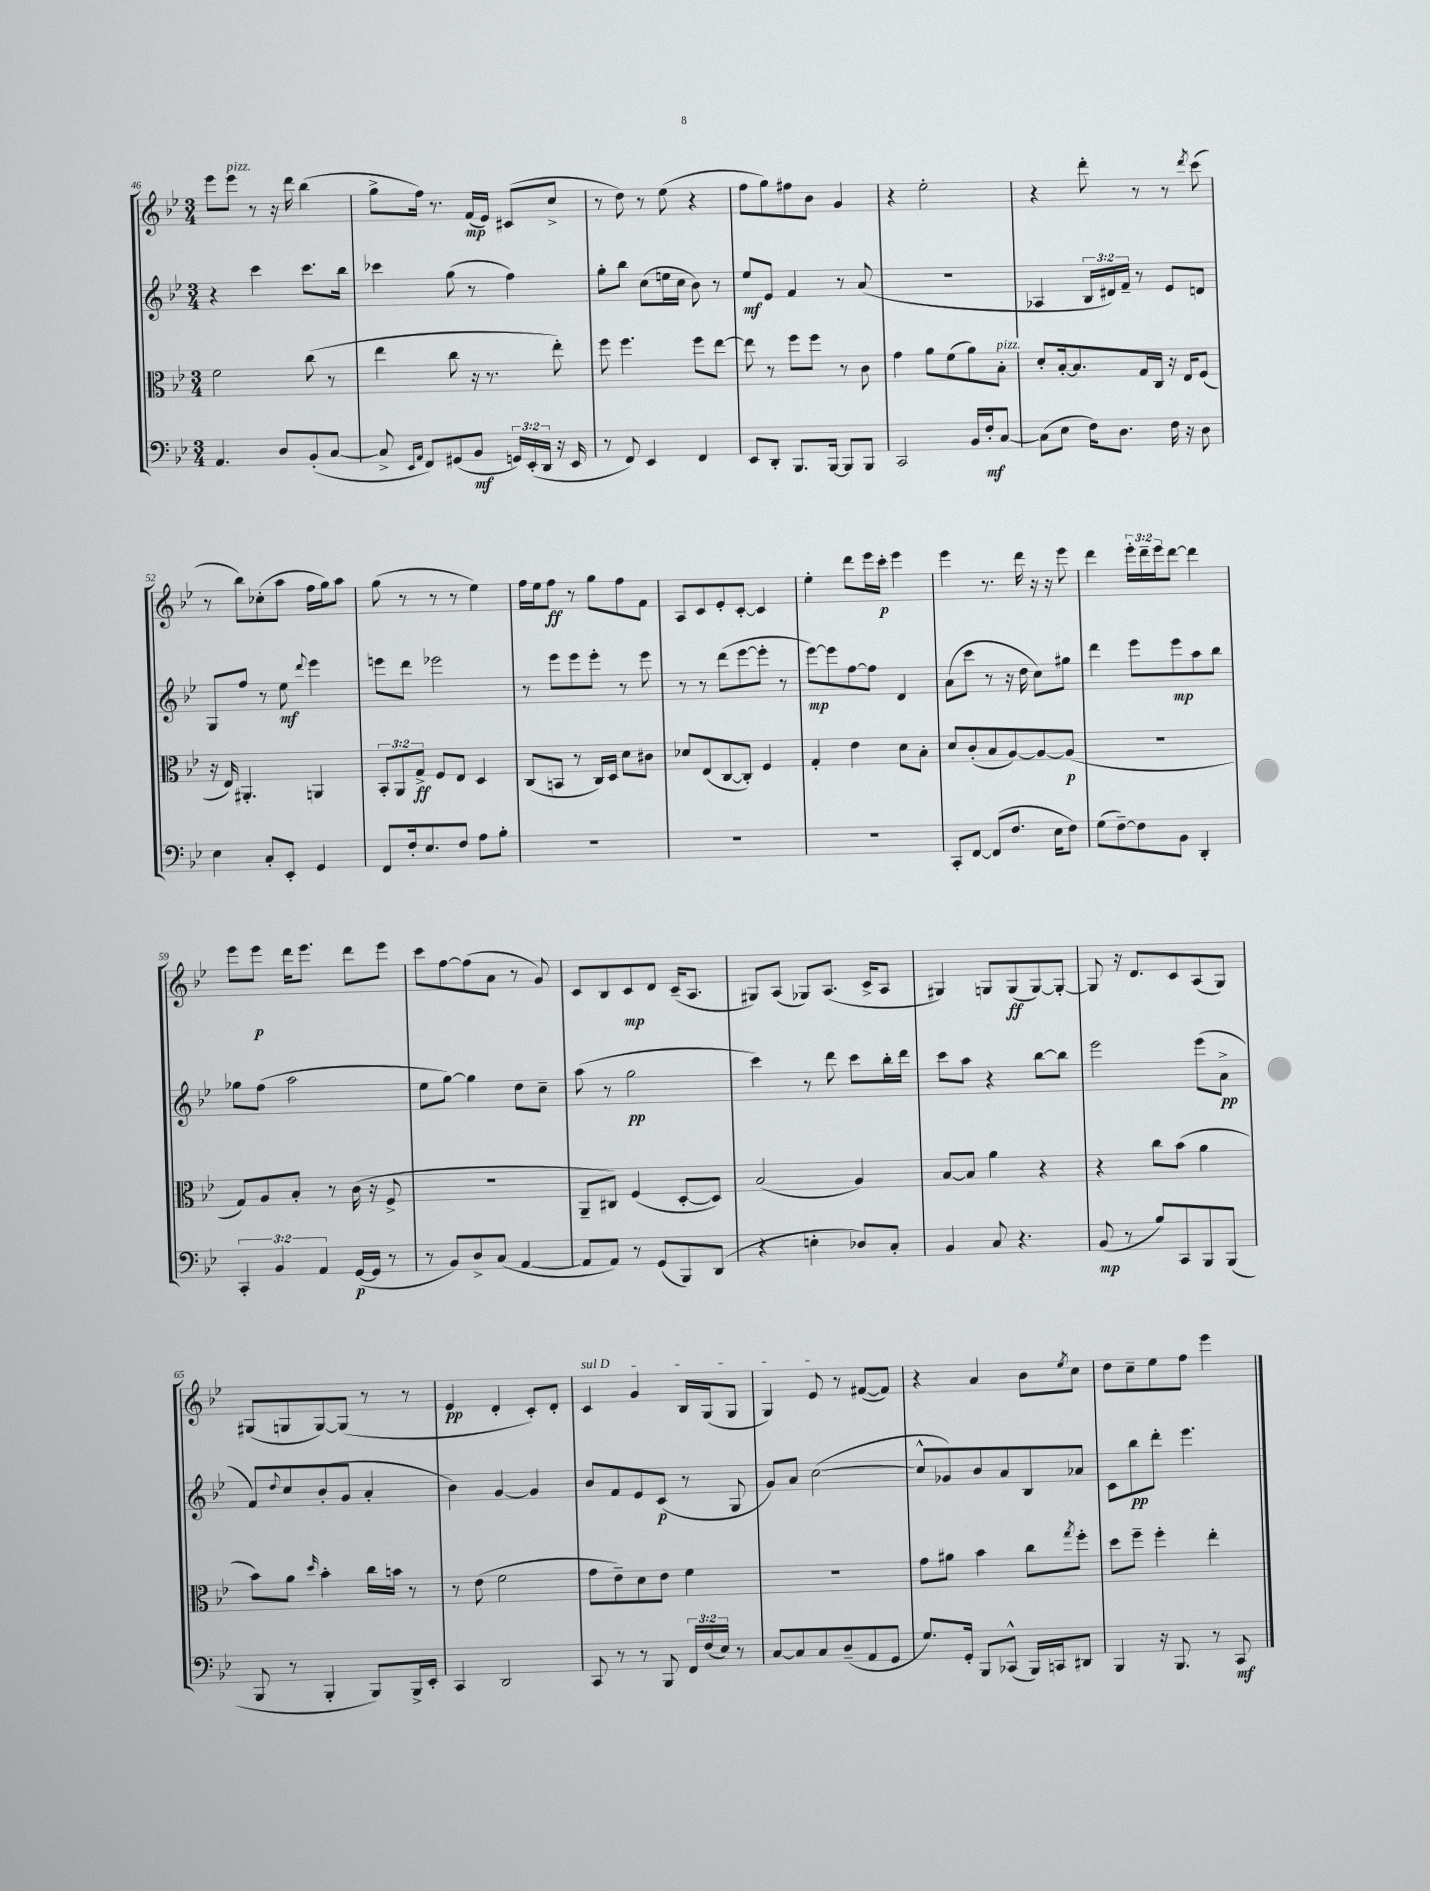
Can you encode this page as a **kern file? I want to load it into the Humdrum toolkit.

**kern	**dynam	**kern	**dynam	**kern	**dynam	**kern	**dynam
*part4	*part4	*part3	*part3	*part2	*part2	*part1	*part1
*staff4	*staff4	*staff3	*staff3	*staff2	*staff2	*staff1	*staff1
*clefF4	*	*clefC3	*	*clefG2	*	*clefG2	*
*k[b-e-]	*	*k[b-e-]	*	*k[b-e-]	*	*k[b-e-]	*
*M3/4	*	*M3/4	*	*M3/4	*	*M3/4	*
=46	=46	=46	=46	=46	=46	=46	=46
4.AA/	.	2f\	.	4r	.	8eee-\L	.
!	!	!	!	!	!	!LO:TX:a:i:t=pizz.	!
.	.	.	.	.	.	8eee-\J	.
.	.	.	.	4ccc\	.	8r	.
8D/L	.	.	.	.	.	16r	.
.	.	.	.	.	.	16ddd\	.
(8BB-'/	.	(8cc\	.	8.ccc\L	.	(4bb-\	.
[8C/J	.	8r	.	.	.	.	.
.	.	.	.	16bb-\Jk	.	.	.
=47	=47	=47	=47	=47	=47	=47	=47
8C^/]	.	4ee-\	.	4ccc-X\	.	8gg^\L	.
16qqEE-/LL	.	.	.	.	.	.	.
16qqAA/JJ	.	.	.	.	.	.	.
8FF/L)	.	.	.	.	.	16ff\Jk)	.
.	.	.	.	.	.	8.r	.
(8GG#X/	.	8cc\	.	(8gg\	.	.	.
8BB-/J	mf	16r	.	8r	.	(16f/LL	mp
.	.	8.r	.	.	.	16e-/JJ)	.
24GGn/LL)	.	.	.	4ff\)	.	(8c#X/L	.
(24EE-'/	.	.	.	.	.	.	.
24DD/JJ	.	.	.	.	.	.	.
16r	.	8ee-'\)	.	.	.	8cc^/J	.
16EE-/	.	.	.	.	.	.	.
=48	=48	=48	=48	=48	=48	=48	=48
8r	.	8ff\	.	8gg'\L	.	8r	.
8FF/)	.	4.ff\	.	8bb-\J	.	8dd\)	.
4EE-/	.	.	.	(8cc\L	.	8r	.
.	.	.	.	16een\L	.	(8ee-\	.
.	.	.	.	16cc\JJ	.	.	.
4FF/	.	8ff\L	.	8b-\)	.	4r	.
.	.	[8ee-\J	.	8r	.	.	.
=49	=49	=49	=49	=49	=49	=49	=49
8EE-/L	.	8ee-\]	.	8ee-/L	mf	8ff\L	.
8DD'/J	.	8r	.	8e-/J	.	8gg\)	.
8.BBB-/L	.	8ff\L	.	4f/	.	8ff#X\	.
.	.	8ff\J	.	.	.	8b-\J	.
[16BBB-/Jk	.	.	.	.	.	.	.
8BBB-/L]	.	8r	.	8r	.	4g/	.
8BBB-/J	.	8c\	.	(8a/	.	.	.
=50	=50	=50	=50	=50	=50	=50	=50
2CC/	.	4g\	.	2.r	.	4r	.
.	.	8a\L	.	.	.	2ee-'\	.
.	.	(8f\	.	.	.	.	.
16BB-/LL	.	8a\)	.	.	.	.	.
16F'/J	mf	.	.	.	.	.	.
!	!	!LO:TX:a:i:t=pizz.	!	!	!	!	!
[8C/J	.	8B-'\J	.	.	.	.	.
=51	=51	=51	=51	=51	=51	=51	=51
(8C\L]	.	8d'/L	.	4A-X/	.	4r	.
8E-\J	.	[16B-'/k	.	.	.	.	.
.	.	8.B-/]	.	.	.	.	.
16F\KL)	.	.	.	24B-/LL	.	8ddd'\	.
.	.	.	.	24d#X/)	.	.	.
8.D\J	.	.	.	.	.	.	.
.	.	.	.	24f~/JJ	.	.	.
.	.	16G/L	.	8r	.	8r	.
.	.	16C/JJ	.	.	.	.	.
16F\	.	16r	.	8e-/L	.	8r	.
16r	.	16E-/KL	.	.	.	.	.
.	.	.	.	.	.	8qddd/	.
8D\	.	(8F/J	.	8dn/J	.	(8ccc\	.
!!LO:LB:g=z
=52	=52	=52	=52	=52	=52	=52	=52
4E-\	.	16r	.	8G/L	.	8r	.
.	.	16E-/)	.	.	.	.	.
.	.	4.AA#X'/	.	8ff/J	.	8bb-\L)	.
8C'/L	.	.	.	8r	.	(8cc-X'\	.
8EE-'/J	.	.	.	8ee-\	mf	8aa\J	.
.	.	.	.	8qqddd/	.	.	.
4GG/	.	4AAn/	.	4eee-\	.	16ff\LL	.
.	.	.	.	.	.	16gg\J)	.
.	.	.	.	.	.	8aa\J	.
=53	=53	=53	=53	=53	=53	=53	=53
8FF/L	.	12BB-'/L	.	8eeen\L	.	(8gg\	.
.	.	12AA/	.	.	.	.	.
16F'/k	.	.	.	8ddd\J	.	8r	.
.	.	12G^/J	ff	.	.	.	.
8.E-/	.	.	.	.	.	.	.
.	.	8F/L	.	2eee-X\	.	8r	.
8F/J	.	8E-/J	.	.	.	8r	.
8A\L	.	4D/	.	.	.	4ee-\)	.
8B-'\J	.	.	.	.	.	.	.
=54	=54	=54	=54	=54	=54	=54	=54
2.r	.	(8C/L	.	8r	.	16ff\LL	.
.	.	.	.	.	.	16ee-\J	.
.	.	8BBn/J	.	8eee-\L	.	8ff\J	ff
.	.	8r	.	8eee-\	.	8r	.
.	.	16C/LL)	.	8eee-'\J	.	8gg\L	.
.	.	16D/JJ	.	.	.	.	.
.	.	8d\L	.	8r	.	8ff\	.
.	.	8c#X\J	.	8eee-\	.	8f\J	.
=55	=55	=55	=55	=55	=55	=55	=55
2.r	.	8d-X/L	.	8r	.	8A/L	.
.	.	(8E-/	.	8r	.	8c/	.
.	.	[8C/	.	(8ddd\L	.	8e-'/	.
.	.	8C'/J])	.	[8eee-\	.	[8c'/J	.
.	.	4F/	.	8eee-'\J]	.	4c/]	.
.	.	.	.	8r	.	.	.
=56	=56	=56	=56	=56	=56	=56	=56
2.r	.	4G'/	.	[8eee-\L)	mp	4ee-'\	.
.	.	.	.	8eee-\]	.	.	.
.	.	4e-\	.	[8ff\	.	8ddd\L	.
.	.	.	.	8ff\J]	.	16eee-\L	.
.	.	.	.	.	.	16ccc'\JJ	p
.	.	8d\L	.	4d/	.	4eee-\	.
.	.	8B-'\J	.	.	.	.	.
=57	=57	=57	=57	=57	=57	=57	=57
8CC'/L	.	8d/L	.	(8a\L	.	4eee-\	.
[8FF/J	.	(8c'/	.	8ccc\J	.	.	.
(8FF/L]	.	8B-/	.	8r	.	8.r	.
8.F/J	.	[8A/)	.	16r	.	.	.
.	.	.	.	16dd\	.	16ddd\	.
.	.	8A/_	.	8cc\L)	.	16r	.
16E-\KL	.	.	.	.	.	16r	.
8F\J)	.	(8A/J]	p	8gg#X\J	.	8eee-\	.
=58	=58	=58	=58	=58	=58	=58	=58
(8G\L	.	2.r	.	4ddd\	.	4ddd\	.
[8F~\)	.	.	.	.	.	.	.
8F\]	.	.	.	8eee-\L	.	24eee-'\LL	.
.	.	.	.	.	.	24ddd~\	.
.	.	.	.	.	.	24eee-\J	.
8BB-\J	.	.	.	8eee-\	mp	[8ddd\J	.
4DD'/	.	.	.	8aa\	.	4ddd\]	.
.	.	.	.	8bb-\J	.	.	.
!!LO:LB:g=z
=59	=59	=59	=59	=59	=59	=59	=59
6CC'/	.	8G/L)	.	8gg-X\L	.	8eee-\L	.
.	.	8A/	.	(8ff\J	.	8eee-\J	p
6BB-/	.	.	.	.	.	.	.
.	.	8B-'/J	.	2aa\	.	16ddd\KL	.
.	.	.	.	.	.	8.eee-\J	.
6AA/	.	.	.	.	.	.	.
.	.	8r	.	.	.	.	.
([16GG/LL	p	(16c\	.	.	.	8ddd\L	.
16GG/JJ]	.	16r	.	.	.	.	.
8r	.	8F^/	.	.	.	8eee-\J	.
=60	=60	=60	=60	=60	=60	=60	=60
8r	.	2.r	.	8ee-\L	.	8ccc\L	.
8BB-/L)	.	.	.	[8gg\J)	.	[8ff\	.
8D^/	.	.	.	4gg\]	.	(8ff\]	.
(8C/J	.	.	.	.	.	8a\J	.
[4AA/	.	.	.	8dd\L	.	8r	.
.	.	.	.	8cc~\J	.	8g/)	.
=61	=61	=61	=61	=61	=61	=61	=61
8AA/L]	.	8AA~/L	.	(8aa\	.	8c/L	.
8AA/J)	.	8C#X/J)	.	8r	.	8B-/	.
8r	.	(4F/	.	2gg\	pp	8c/	mp
(8GG/L	.	.	.	.	.	8d/J	.
8BBB-/)	.	[8D'/L	.	.	.	(16c~/KL	.
.	.	.	.	.	.	8.A/J	.
(8DD/J	.	8D/J])	.	.	.	.	.
=62	=62	=62	=62	=62	=62	=62	=62
4r	.	(2B-/	.	4ccc\)	.	8G#X/L)	.
.	.	.	.	.	.	(8A/J	.
4En'\	.	.	.	8r	.	8G-X/L)	.
.	.	.	.	8ddd\	.	(8.A/J	.
8D-X/L)	.	4A/)	.	8ccc\L	.	.	.
.	.	.	.	.	.	16c^/KL	.
8C'/J	.	.	.	16bb-'\L	.	8A/J	.
.	.	.	.	16ddd\JJ	.	.	.
=63	=63	=63	=63	=63	=63	=63	=63
4BB-/	.	[8B-/L	.	8ccc\L	.	4G#X/)	.
.	.	8B-/J]	.	8aa\J	.	.	.
8C/	.	4a\	.	4r	.	8Gn/L	.
4.r	.	.	.	.	.	(8G/	ff
.	.	4r	.	[8bb-\L	.	[8G/)	.
.	.	.	.	8bb-\J]	.	8G'/J_	.
=64	=64	=64	=64	=64	=64	=64	=64
(8BB-/	mp	4r	.	2eee-\	.	8G/]	.
8r	.	.	.	.	.	16r	.
.	.	.	.	.	.	8.d/L	.
8B-/L)	.	8cc\L	.	.	.	.	.
8CC/	.	(8b-\J	.	.	.	8c/	.
8BBB-/	.	4a\	.	(8eee-\L	.	(8A/	.
(8BBB-/J	.	.	.	8a^\J	pp	8G/J)	.
!!LO:LB:g=z
=65	=65	=65	=65	=65	=65	=65	=65
8BBB-/	.	8b-\L)	.	8f/L)	.	(8G#X/L	.
.	.	.	.	8qqdd/	.	.	.
8r	.	8a\J	.	8cc/	.	8Gn/	.
.	.	16qqdd/	.	.	.	.	.
4BBB-'/	.	4b-'\	.	(8b-'/	.	[8G/)	.
.	.	.	.	8g/J	.	(8G/J]	.
8BBB-/L)	.	16cc\LL	.	4a'/	.	8r	.
.	.	16bn\JJ	.	.	.	.	.
16BBB-^/L	.	8r	.	.	.	8r	.
16EE-'/JJ	.	.	.	.	.	.	.
=66	=66	=66	=66	=66	=66	=66	=66
4CC/	.	8r	.	4b-\)	.	4e-/	pp
.	.	(8e-\	.	.	.	.	.
2DD/	.	2f\	.	[4g/	.	4d'/	.
.	.	.	.	4g/]	.	8c'/L)	.
.	.	.	.	.	.	8d'/J	.
=67	=67	=67	=67	=67	=67	=67	=67
!	!	!	!	!	!	!LO:TX:a:i:t=sul D	!
8CC/	.	8g\L	.	8b-/L	.	4c/	.
8r	.	8e-~\)	.	8f/	.	.	.
8r	.	8d\	.	8e-/	.	4g/	.
8BBB-/	.	8e-\J	.	(8c/J	p	.	.
24FF/LL	.	4f\	.	8r	.	16B-/LL	.
(24F/	.	.	.	.	.	.	.
.	.	.	.	.	.	(16G/J	.
24E-/JJ)	.	.	.	.	.	.	.
8r	.	.	.	8G/	.	8G/J	.
=68	=68	=68	=68	=68	=68	=68	=68
[8C/L	.	2.r	.	8g/L)	.	4G/)	.
8C/]	.	.	.	8a/J	.	.	.
8C/	.	.	.	([2cc\	.	8e-/	.
(8D~/	.	.	.	.	.	8r	.
8AA/	.	.	.	.	.	([8f#X/L	.
8GG/J	.	.	.	.	.	8f#/J])	.
=69	=69	=69	=69	=69	=69	=69	=69
8.G/L)	.	8g\L	.	8cc^^/L]	.	4r	.
.	.	8a#X\J	.	8g-X/)	.	.	.
16GG'/Jk	.	.	.	.	.	.	.
8BBB-/L	.	4b-\	.	8b-/	.	4a/	.
(8CC-X^^/J	.	.	.	8a/	.	.	.
16BBB-/LL)	.	8cc\L	.	8B-/	.	8b-\L	.
16CCn/J	.	.	.	.	.	.	.
.	.	8qgg/	.	.	.	8qee-/	.
8DD#X/J	.	8ff'\J	.	8a-X/J	.	8cc\J	.
=70	=70	=70	=70	=70	=70	=70	=70
4BBB-/	.	8dd\L	.	8c\L	.	8dd\L	.
.	.	8ff~\J	.	8bb-\	pp	8cc~\	.
16r	.	4ff'\	.	8ddd'\J	.	8ee-\	.
8.BBB-/	.	.	.	.	.	.	.
.	.	.	.	4.eee-\	.	8ff\J	.
8r	.	4ee-'\	.	.	.	4eee-\	.
8CC/	mf	.	.	.	.	.	.
==	==	==	==	==	==	==	==
*-	*-	*-	*-	*-	*-	*-	*-
